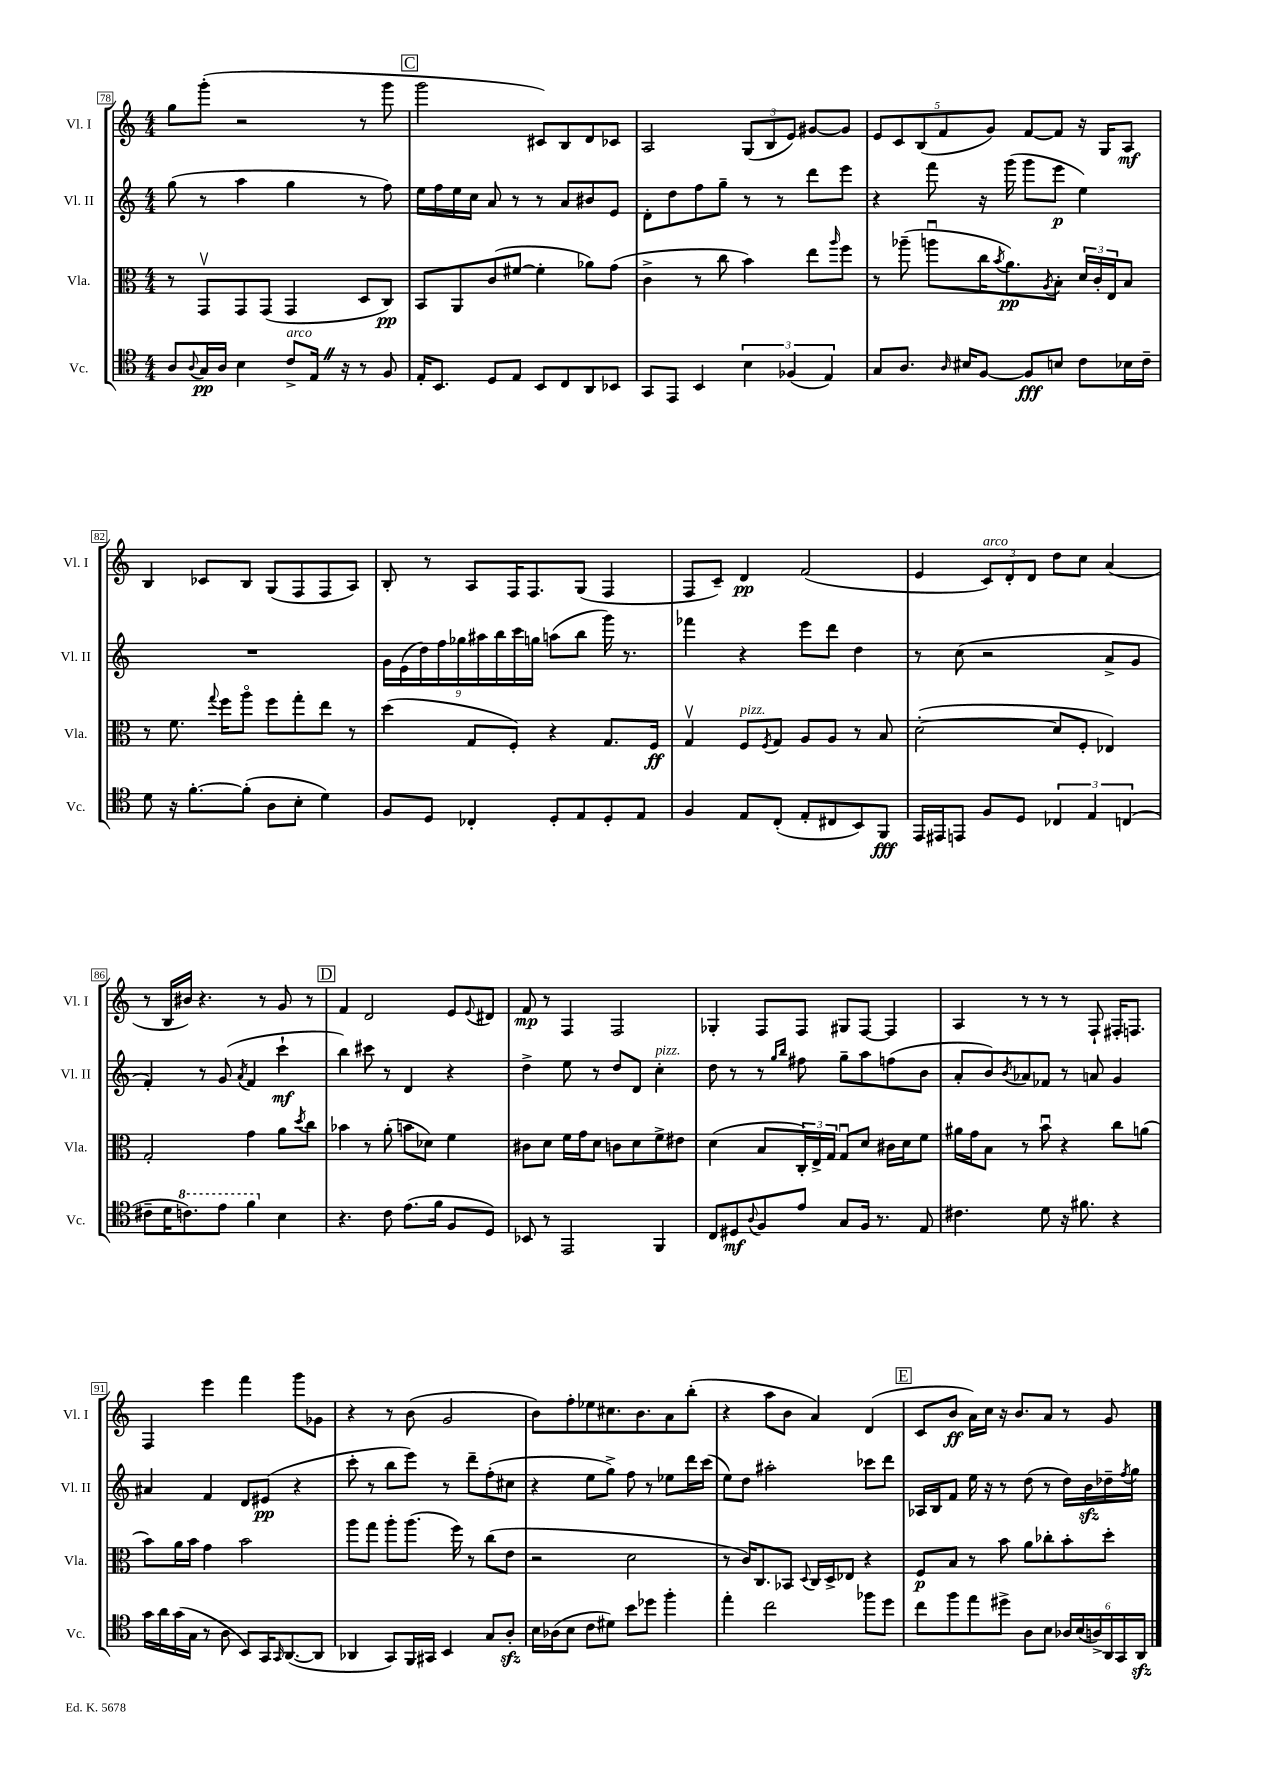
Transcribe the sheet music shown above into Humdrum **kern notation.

**kern	**dynam	**kern	**dynam	**kern	**dynam	**kern	**dynam
*part4	*part4	*part3	*part3	*part2	*part2	*part1	*part1
*staff4	*staff4	*staff3	*staff3	*staff2	*staff2	*staff1	*staff1
*I"Vc.	*	*I"Vla.	*	*I"Vl. II	*	*I"Vl. I	*
*I'Vc.	*	*I'Vla.	*	*I'Vl. II	*	*I'Vl. I	*
*clefC4	*	*clefC3	*	*clefG2	*	*clefG2	*
*k[]	*	*k[]	*	*k[]	*	*k[]	*
*M4/4	*	*M4/4	*	*M4/4	*	*M4/4	*
=78	=78	=78	=78	=78	=78	=78	=78
8A/L	.	8r	.	(8gg\	.	8gg\L	.
8qqA/	.	.	.	.	.	.	.
16G/L	pp	8GGv/L	.	8r	.	(8ggg'\J	.
16A/JJ	.	.	.	.	.	.	.
4B\	.	8GG/	.	4aa\	.	2r	.
.	.	(8GG/J	.	.	.	.	.
!LO:TX:a:i:t=arco	!	!	!	!	!	!	!
8c^/L	.	4GG/	.	4gg\	.	.	.
16EZ/Jk	.	.	.	.	.	.	.
16r	.	.	.	.	.	.	.
8r	.	8D/L	.	8r	.	8r	.
8F/	.	8C/J)	pp	8ff\)	.	8ggg\	.
!!LO:REH:place=s1:t=C
=79	=79	=79	=79	=79	=79	=79	=79
16E'/KL	.	8BB/L	.	16ee\LL	.	2ggg\	.
8.BB/J	.	.	.	16ff\	.	.	.
.	.	8AA/	.	16ee\	.	.	.
.	.	.	.	16cc\JJ	.	.	.
8D/L	.	(8c/	.	8a/	.	.	.
8E/J	.	[8f#X/J	.	8r	.	.	.
8BB/L	.	4f#'\]	.	8r	.	8c#X/L)	.
8C/	.	.	.	8a/L	.	8B/	.
8AA/	.	8a-X\L)	.	8b#X/	.	8d/	.
8BB-X/J	.	(8g\J	.	8e/J	.	8c-X/J	.
=80	=80	=80	=80	=80	=80	=80	=80
8GG/L	.	4c^\	.	8d'\L	.	2A/	.
8EE/J	.	.	.	8dd\	.	.	.
4BB/	.	8r	.	8ff\	.	.	.
.	.	8cc\	.	8gg~\J	.	.	.
6B\	.	4b\)	.	8r	.	(12G/L	.
.	.	.	.	.	.	12B/	.
.	.	.	.	8r	.	.	.
(6F-X/	.	.	.	.	.	12e/J)	.
.	.	8ee\L	.	8ddd\L	.	[8g#X/L	.
6E/)	.	.	.	.	.	.	.
.	.	16qqaa/	.	.	.	.	.
.	.	8ff\J	.	8eee\J	.	8g#/J]	.
=81	=81	=81	=81	=81	=81	=81	=81
8G/L	.	8r	.	4r	.	10e/L	.
.	.	.	.	.	.	10c/	.
8.A/J	.	(8aa-X~\	.	.	.	.	.
.	.	.	.	.	.	(10B/	.
.	.	8aanu\L	.	8fff\	.	.	.
.	.	.	.	.	.	10f/	.
16qqA/	.	.	.	.	.	.	.
16B#X/KL	.	.	.	.	.	.	.
[8F/J	.	16cc\K	.	16r	.	.	.
.	.	.	.	.	.	10g/J)	.
.	.	8qb/	.	.	.	.	.
.	.	8.a\)	pp	(16ggg\	.	.	.
8F/L]	fff	.	.	8ggg\L	.	[8f/L	.
.	.	8qA/	.	.	.	.	.
8Bn/J	.	8B'\J	.	8eee\J	p	8f/J]	.
8c\L	.	24d/LL	.	4ee\)	.	16r	.
.	.	24c'/	.	.	.	.	.
.	.	.	.	.	.	16G/KL	.
.	.	24E/J	.	.	.	.	.
16B-X\L	.	8B/J	.	.	.	8A/J	mf
16c~\JJ	.	.	.	.	.	.	.
!!LO:LB:g=z
=82	=82	=82	=82	=82	=82	=82	=82
8d\	.	8r	.	1r	.	4B/	.
16r	.	8.f\	.	.	.	.	.
[8.f'\L	.	.	.	.	.	.	.
.	.	.	.	.	.	8c-X/L	.
.	.	8qqgg/	.	.	.	.	.
.	.	16ff\KL	.	.	.	.	.
(8f'\J]	.	8aa\J	.	.	.	8B/J	.
8A\L	.	8ff\L	.	.	.	(8G/L	.
8B'\J	.	8gg'\	.	.	.	8F/	.
4d\)	.	8ee\J	.	.	.	8F/	.
.	.	8r	.	.	.	8A/J)	.
=83	=83	=83	=83	=83	=83	=83	=83
8F/L	.	(4dd\	.	18g\LL	.	8B'/	.
.	.	.	.	(18e\	.	.	.
.	.	.	.	18dd\)	.	.	.
8D/J	.	.	.	.	.	8r	.
.	.	.	.	18ff\	.	.	.
.	.	.	.	18gg-X\	.	.	.
4C-X'/	.	8G/L	.	.	.	8A/L	.
.	.	.	.	18aa#X\	.	.	.
.	.	.	.	18bb\	.	.	.
.	.	8F'/J)	.	.	.	16F/K	.
.	.	.	.	18ccc\	.	.	.
.	.	.	.	.	.	8.F/	.
.	.	.	.	18ggn\JJ	.	.	.
8D'/L	.	4r	.	(8aan\L	.	.	.
8E/	.	.	.	8bb\J	.	(8G/J	.
8D'/	.	8.G/L	.	16ggg\)	.	4F/	.
.	.	.	.	8.r	.	.	.
8E/J	.	.	.	.	.	.	.
.	.	16F/Jk	ff	.	.	.	.
=84	=84	=84	=84	=84	=84	=84	=84
4F/	.	4Gv/	.	4fff-X\	.	8F/L	.
.	.	.	.	.	.	8c~/J)	.
!	!	!LO:TX:a:i:t=pizz.	!	!	!	!	!
8E/L	.	8F/L	.	4r	.	4d/	pp
.	.	8qF/	.	.	.	.	.
(8C'/J	.	8G/J	.	.	.	.	.
8E'/L	.	8A/L	.	8eee\L	.	(2f/	.
8C#X/	.	8A/J	.	8ddd\J	.	.	.
8BB/)	.	8r	.	4dd\	.	.	.
8FF/J	fff	8B/	.	.	.	.	.
=85	=85	=85	=85	=85	=85	=85	=85
16EE/LL	.	([2d'\	.	8r	.	4e/	.
16EE#X/J	.	.	.	.	.	.	.
8EEn/J	.	.	.	(8cc\	.	.	.
!	!	!	!	!	!	!LO:TX:a:i:t=arco	!
8F/L	.	.	.	2r	.	12c/L)	.
.	.	.	.	.	.	12d'/	.
8D/J	.	.	.	.	.	.	.
.	.	.	.	.	.	12d/J	.
6C-X/	.	8d/L]	.	.	.	8dd\L	.
.	.	8F'/J	.	.	.	8cc\J	.
6E/	.	.	.	.	.	.	.
.	.	4E-X/)	.	8a^/L	.	(4a/	.
(6Cn/	.	.	.	.	.	.	.
.	.	.	.	8g/J	.	.	.
!!LO:LB:g=z
=86	=86	=86	=86	=86	=86	=86	=86
8c#X~\L	.	2G'/	.	4f'/)	.	8r	.
16d\K	.	.	.	.	.	16B/LL	.
*8va	*	*	*	*	*	*	*
8.ccn\)	.	.	.	.	.	16b#X/JJ)	.
.	.	.	.	8r	.	4.r	.
8ee\J	.	.	.	(8g/	.	.	.
.	.	.	.	8qa/	.	.	.
4ff\	.	4g\	.	4f/	.	.	.
.	.	.	.	.	.	8r	.
*X8va	*	*	*	*	*	*	*
4B\	.	8a\L	.	4ccc`\	mf	8g/	.
.	.	8qdd/	.	.	.	.	.
.	.	8cc\J	.	.	.	8r	.
!!LO:REH:place=s1:t=D
=87	=87	=87	=87	=87	=87	=87	=87
4.r	.	4b-X\	.	4bb\)	.	4f/	.
.	.	8r	.	8ccc#X\	.	2d/	.
8c\	.	(8a'\	.	8r	.	.	.
(8.e\L	.	8bn\L	.	4d/	.	.	.
.	.	8d-X\J)	.	.	.	.	.
16f\Jk	.	.	.	.	.	.	.
8F/L	.	4f\	.	4r	.	8e/L	.
.	.	.	.	.	.	8qqe/	.
8D/J)	.	.	.	.	.	8d#X/J	.
=88	=88	=88	=88	=88	=88	=88	=88
8BB-X/	.	8c#X\L	.	4dd^\	.	8f/	mp
8r	.	8d\J	.	.	.	8r	.
2EE/	.	16f\LL	.	8ee\	.	4F/	.
.	.	16g\J	.	.	.	.	.
.	.	8d\J	.	8r	.	.	.
.	.	8cn\L	.	8dd/L	.	2F/	.
.	.	8d\	.	8d/J	.	.	.
!	!	!	!	!LO:TX:a:i:t=pizz.	!	!	!
4FF/	.	8f^\	.	4cc'\	.	.	.
.	.	8e#X\J	.	.	.	.	.
=89	=89	=89	=89	=89	=89	=89	=89
8C/L	.	(4d\	.	8dd\	.	4G-X'/	.
8D#X/	mf	.	.	8r	.	.	.
8qqA/	.	.	.	.	.	.	.
8F/	.	8B/L	.	8r	.	8F/L	.
.	.	.	.	16qqgg/LL	.	.	.
.	.	.	.	16qqbb/JJ	.	.	.
8e/J	.	24C'/L)	.	8ff#X\	.	8F/J	.
.	.	24E^/	.	.	.	.	.
.	.	24G/JJ	.	.	.	.	.
8G/L	.	8Gu/L	.	8gg~\L	.	8G#X/L	.
16F/Jk	.	8d/J	.	8aa\	.	[8F/J	.
8.r	.	.	.	.	.	.	.
.	.	16c#X\LL	.	(8ffn\	.	4F/]	.
.	.	16d\J	.	.	.	.	.
8E/	.	8f\J	.	8b\J	.	.	.
=90	=90	=90	=90	=90	=90	=90	=90
4.c#X\	.	16a#X\LL	.	8a'/L	.	4A/	.
.	.	16g\J	.	.	.	.	.
.	.	8B\J	.	8b/)	.	.	.
.	.	.	.	8qb/	.	.	.
.	.	8r	.	8a-X/	.	8r	.
8d\	.	8bu\	.	8f-X/J	.	8r	.
16r	.	4r	.	8r	.	8r	.
8.f#X\	.	.	.	.	.	.	.
.	.	.	.	8an/	.	8F`/	.
4r	.	8cc\L	.	4g/	.	16F#X'/KL	.
.	.	.	.	.	.	8.Fn/J	.
.	.	(8an\J	.	.	.	.	.
!!LO:LB:g=z
=91	=91	=91	=91	=91	=91	=91	=91
16g\LL	.	8b\L)	.	4a#X/	.	4F/	.
16a\	.	.	.	.	.	.	.
(16g\	.	16a\L	.	.	.	.	.
16G\JJ	.	16b\JJ	.	.	.	.	.
8r	.	4g\	.	4f/	.	4eee\	.
8A\	.	.	.	.	.	.	.
8BB/L)	.	2b\	.	8d/L	.	4fff\	.
16GG/K	.	.	.	(8e#X/J	pp	.	.
16qqGG/	.	.	.	.	.	.	.
([8.AA/	.	.	.	.	.	.	.
.	.	.	.	4r	.	8ggg\L	.
8AA/J]	.	.	.	.	.	8g-X\J	.
=92	=92	=92	=92	=92	=92	=92	=92
4AA-X/	.	8aa\L	.	8ccc'\	.	4r	.
.	.	8gg\J	.	8r	.	.	.
8GG/L)	.	8aa'\L	.	8bb\L	.	8r	.
16FF/L	.	(8.aa\J	.	8eee\J)	.	(8b\	.
16GG#X/JJ	.	.	.	.	.	.	.
4BB/	.	.	.	8r	.	2g/	.
.	.	16ff\)	.	.	.	.	.
.	.	8r	.	8ddd~\L	.	.	.
8G/L	.	(8cc\L	.	(8ff'\	.	.	.
8Azz'/J	.	8e\J	.	8cc#X\J	.	.	.
=93	=93	=93	=93	=93	=93	=93	=93
16B\LL	.	2r	.	4r	.	8b\L)	.
(16A-X\J	.	.	.	.	.	.	.
8B\J	.	.	.	.	.	8ff'\	.
8c\L	.	.	.	8ee\L	.	8ee-X\	.
8d#X\J)	.	.	.	8gg^\J)	.	8.cc#X\	.
8b\L	.	2d\	.	8ff\	.	.	.
.	.	.	.	.	.	8.b\	.
8dd-X\J	.	.	.	8r	.	.	.
4ff'\	.	.	.	8ee-X\L	.	8a\	.
.	.	.	.	16ddd\L	.	(8bb'\J	.
.	.	.	.	(16ccc\JJ	.	.	.
=94	=94	=94	=94	=94	=94	=94	=94
4ee'\	.	8r	.	8ee\L)	.	4r	.
.	.	16c/KL)	.	8dd\J	.	.	.
.	.	8.C/	.	.	.	.	.
2cc\	.	.	.	2aa#X'\	.	8aa\L	.
.	.	8BB-X/J	.	.	.	8b\J	.
.	.	8qqD/	.	.	.	.	.
.	.	16C/LL	.	.	.	4a/)	.
.	.	16D^/J	.	.	.	.	.
.	.	8E-X/J	.	.	.	.	.
8ff-X\L	.	4r	.	8ccc-X\L	.	(4d/	.
8dd\J	.	.	.	8ddd\J	.	.	.
!!LO:REH:place=s1:t=E
=95	=95	=95	=95	=95	=95	=95	=95
8cc\L	.	8F/L	p	16A-X/LL	.	8c/L	.
.	.	.	.	16B/J	.	.	.
8ff\	.	8B/J	.	8f/J	.	8b/J	ff
8ee\	.	8r	.	16ee\	.	16a\LL)	.
.	.	.	.	16r	.	16cc\JJ	.
8dd#X^\J	.	8b\	.	8r	.	16r	.
.	.	.	.	.	.	8.b/L	.
8A\L	.	8a\L	.	(8dd\	.	.	.
8B\J	.	8cc-X'\	.	8r	.	8a/J	.
24A-X/LL	.	8b'\	.	16dd\LL)	.	8r	.
(24B/	.	.	.	.	.	.	.
.	.	.	.	16bzz\	.	.	.
24An^/)	.	.	.	.	.	.	.
24AA/	.	8dd'\J	.	16dd-X~\	.	8g/	.
24GG/	.	.	.	.	.	.	.
.	.	.	.	8qff/	.	.	.
.	.	.	.	16gg\JJ	.	.	.
24AAzz/JJ	.	.	.	.	.	.	.
==	==	==	==	==	==	==	==
*-	*-	*-	*-	*-	*-	*-	*-
